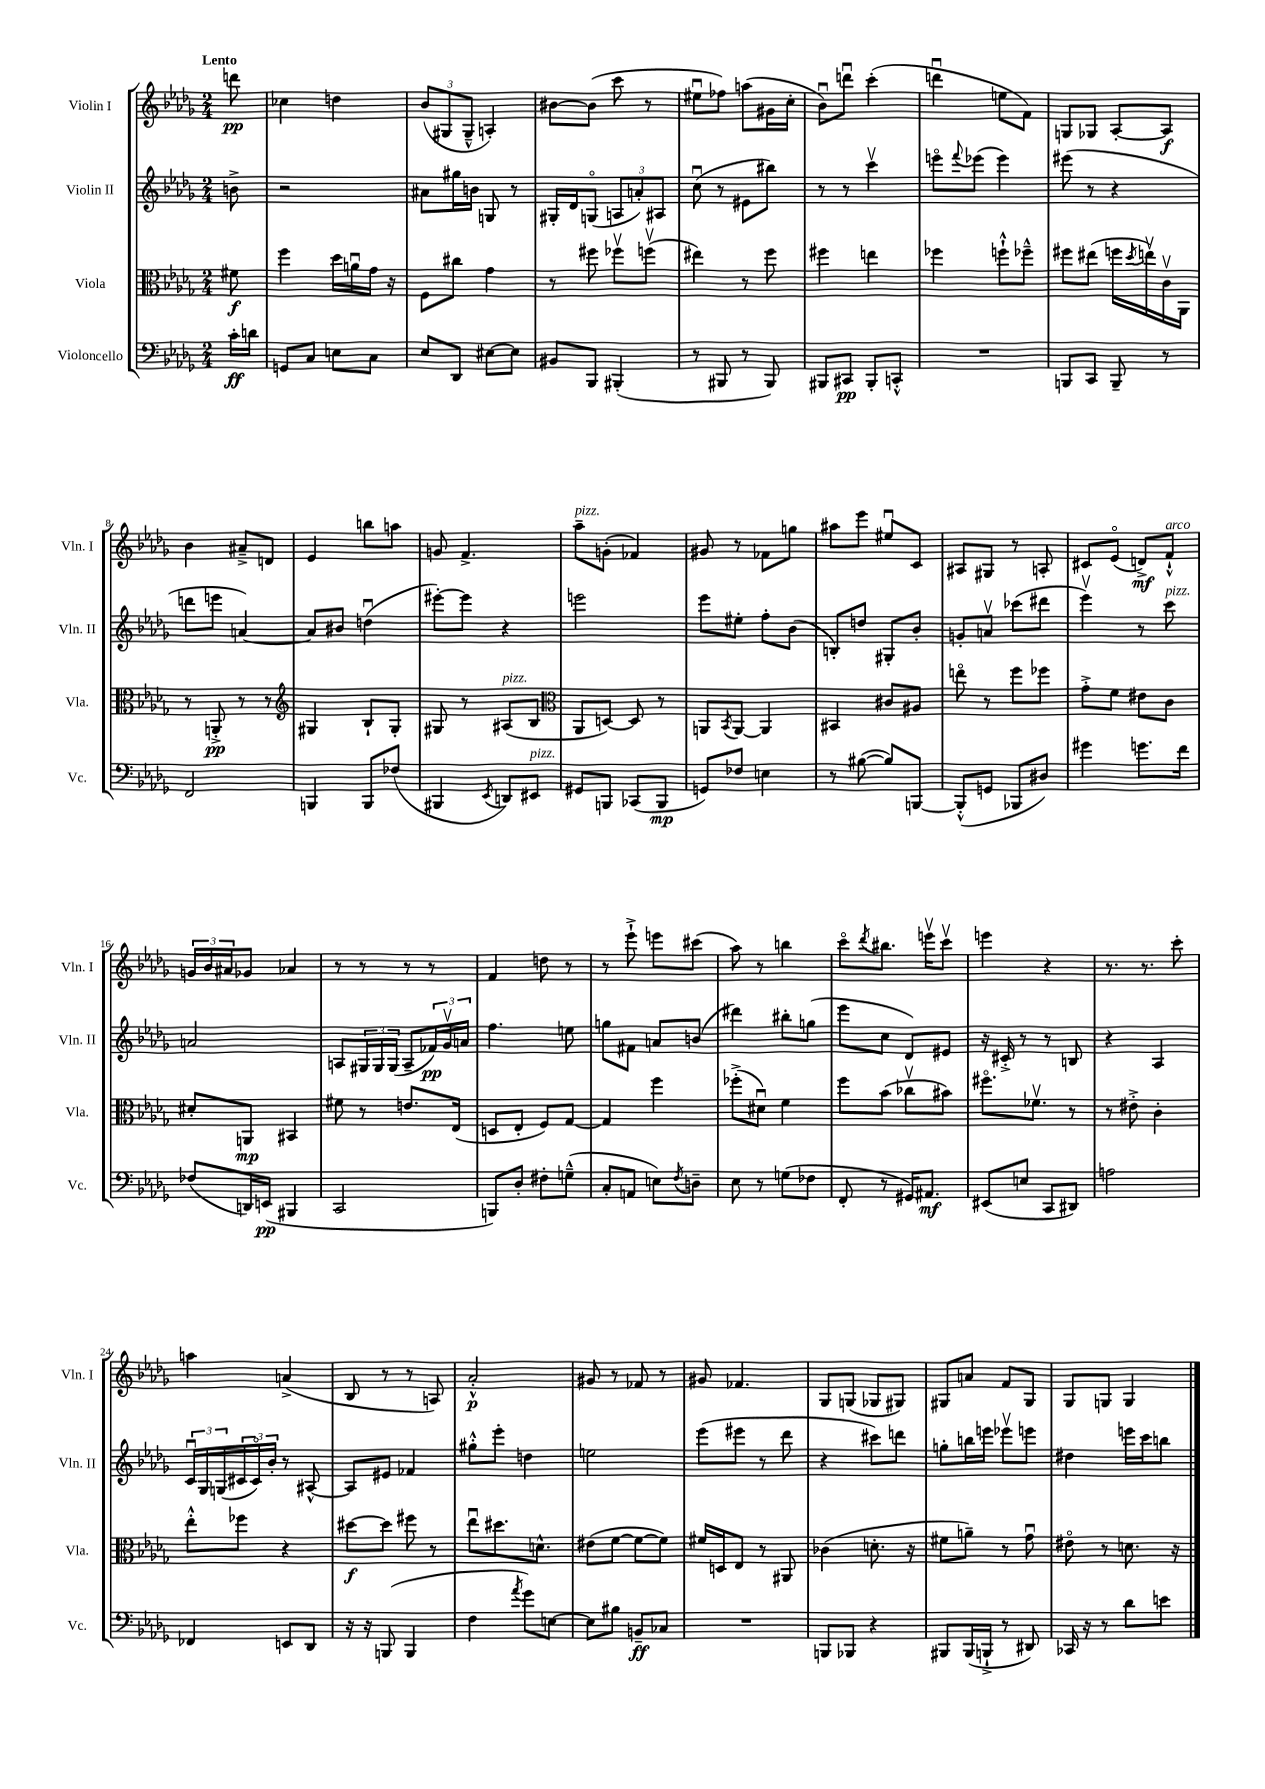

**kern	**kern	**kern	**kern
*staff4	*staff3	*staff2	*staff1
*clefF4	*clefC3	*clefG2	*clefG2
*k[b-e-a-d-g-]	*k[b-e-a-d-g-]	*k[b-e-a-d-g-]	*k[b-e-a-d-g-]
*M2/4	*M2/4	*M2/4	*M2/4
16c'	8f#	8b^	8ddd
16d	.	.	.
=	=	=	=
8GG	4ff	2r	4cc-
8C	.	.	.
8E	16dd-	.	4dd
.	16au	.	.
8C	16g-	.	.
.	16r	.	.
=	=	=	=
8E-	8F	8a#	(12b-
.	.	.	12G#
8DD-	8cc#	16gg#	.
.	.	.	12G#~^^
.	.	16b	.
[8E#	4g-	8G	4A')
8E#]	.	8r	.
=	=	=	=
8BB#	8r	16G#'	[8b#
.	.	16d-	.
8BBB-	8ff#	(8Go	(8b#]
(4BBB#'	8ff-v	12A	8ccc
.	.	12a')	.
.	(8ffv	.	8r
.	.	12A#	.
=	=	=	=
8r	4ee#)	(8ccu	8ee#u
8BBB#	.	8r	8ff-)
8r	8r	8e#	(8aa
8BBB#)	8ff	8bb#)	16g#
.	.	.	16cc'
=	=	=	=
8BBB#	4ff#	8r	8b-u)
8CC#	.	8r	8dddu
8BBB#'	4ee	4cccv	(4ccc'
8CC'^^	.	.	.
=	=	=	=
2r	4ff-	8eeeo	4dddu
.	.	8qqfff	.
.	.	(8eee-	.
.	8ff`^^	4eee-)	8ee
.	8ff-~^^	.	8f)
=	=	=	=
8BBB	8ff#	(8eee#	8G
8CC	(8ee#	8r	8G-
8BBB~	16ff	4r	[8A-'
.	8qdd-	.	.
.	16eev)	.	.
8r	16cv	.	8A-]
.	16AA-	.	.
=	=	=	=
2FF	8r	8ddd	4b-
.	8AA'^	8eee	.
.	8r	[4a)	8a#~^
.	8r	.	8d
=	=	=	=
*	*clefG2	*	*
4BBB	4G#	8a]	4e-
.	.	8b#	.
8BBB	8B-`	(4ddu	8bb
(8F-	8G#'	.	8aa
=	=	=	=
4BBB#	8G#	[8eee#')	8g
.	8r	8eee#]	4.f^
8qEE-	.	.	.
8DD)	(8A#	4r	.
8EE#	8B-	.	.
=	=	=	=
*	*clefC3	*	*
8GG#	8AA-	2eee	8aa-~
8BBB	[8D)	.	(8g'
(8CC-	8D]	.	4f-)
8BBB	8r	.	.
=	=	=	=
8GG)	8AA	8eee-	8g#
.	8qBB-	.	.
8F-	[8AA	8ee#'	8r
4E	4AA]	8ff'	8f-
.	.	(8b-	8gg
=	=	=	=
8r	4BB#	8B')	8aa#
([8B#	.	8dd	8eee-
8B#])	8c#	8G#'	8ee#u
[8BBB	8A#	8b-'	8c
=	=	=	=
(8BBB'^^]	8eeo	8g'	8A#
8GG	8r	8av	8G#
8BBB-	8ff	(8ccc-	8r
8D#)	8ff-	8ddd#	8A'
=	=	=	=
4g#	8g-'^	4eee-v)	8c#
.	8f	.	(8e-o
8.g	8e#	8r	8d^)
.	8c	8ccc	8f`^^
16f	.	.	.
=	=	=	=
(8F-	8d#'	2a	24g
.	.	.	24b-
.	.	.	24a#
16DD)	8AA	.	8g-
(16EE	.	.	.
4BBB#	4BB#	.	4a-
=	=	=	=
2CC	8f#	8A	8r
.	8r	24G#	8r
.	.	24G#	.
.	.	(24G#	.
.	8.e	8A~	8r
.	.	24f-)	8r
.	.	24g-v	.
.	(16E-	.	.
.	.	24a	.
=	=	=	=
8BBB)	8D	4.ff	4f
8D-'	8E-'	.	.
8F#'	8F)	.	8dd
(8G~^^	[8G-	8ee	8r
=	=	=	=
8C'	4G-]	8gg	8r
8AA	.	8f#	8eee-`^
8E)	4ff	8a	8eee
8qF	.	.	.
8D~	.	(8b	(8ccc#
=	=	=	=
8E-	(8ff-'^	4ddd#)	8aa-)
8r	8d#u)	.	8r
(8G	4f	8bb#'	4bb
8F-	.	(8gg	.
=	=	=	=
8FF'	8ff	8eee-	8ccco
.	.	.	8qddd-
8r	(8b-	8cc	8.bb#
16GG#)	8cc-v	8d-)	.
8.AA#	.	.	16eeev
.	8b#)	8e#	8cccv
=	=	=	=
(8EE#	8.ff#o	16r	4eee
.	.	16c#'^	.
8E	.	8r	.
.	8.f-v	.	.
8CC	.	8r	4r
8DD#)	8r	8B	.
=	=	=	=
2A	8r	4r	8.r
.	8e#'^	.	.
.	.	.	8.r
.	4c'	4A-	.
.	.	.	8ccc'
=	=	=	=
4FF-	8ee-'^^	24cu	4aa
.	.	24G-	.
.	.	(24G	.
.	8ff-	24c#	.
.	.	24c#o)	.
.	.	24b-'	.
8EE	4r	8r	(4a^
8DD-	.	[8A#^^	.
=	=	=	=
16r	[8dd#	8A#]	8B-
16r	.	.	.
(8BBB	8dd#]	8e#	8r
4BBB	8ff#	4f-	8r
.	8r	.	8A)
=	=	=	=
4F	8ee-u	8gg#'^^	2a-'^^
.	8.dd#	8eee-'	.
8qa-	.	.	.
8g-)	.	4dd	.
.	8.d^^	.	.
[8E	.	.	.
=	=	=	=
8E]	(8e#	2ee	8g#
8B#	[8f	.	8r
8BB~	8f_	.	8f-
8C-	8f])	.	8r
=	=	=	=
2r	16f#	(8eee-	8g#
.	16D	.	.
.	8E-	8eee#	4.f-
.	8r	8r	.
.	8AA#	8ddd-	.
=	=	=	=
8BBB	(4c-	4r	8G-
8BBB-	.	.	(8G
4r	8.d'	8ccc#)	8G-
.	.	8ddd	8G#)
.	16r	.	.
=	=	=	=
8BBB#	8f#	8gg'	8G#
(16BBB#	8a~)	16bb	8a
16BBB`^	.	16eee	.
8r	8r	8eee-v	8f
8DD#)	8g-u	8eee	8G#
=	=	=	=
16CC-	8e#o	4dd#	8G-
16r	.	.	.
8r	8r	.	8G
8d-	8.d	16eee	4G
.	.	16ccc	.
8e	.	8bb	.
.	16r	.	.
==	==	==	==
*-	*-	*-	*-
